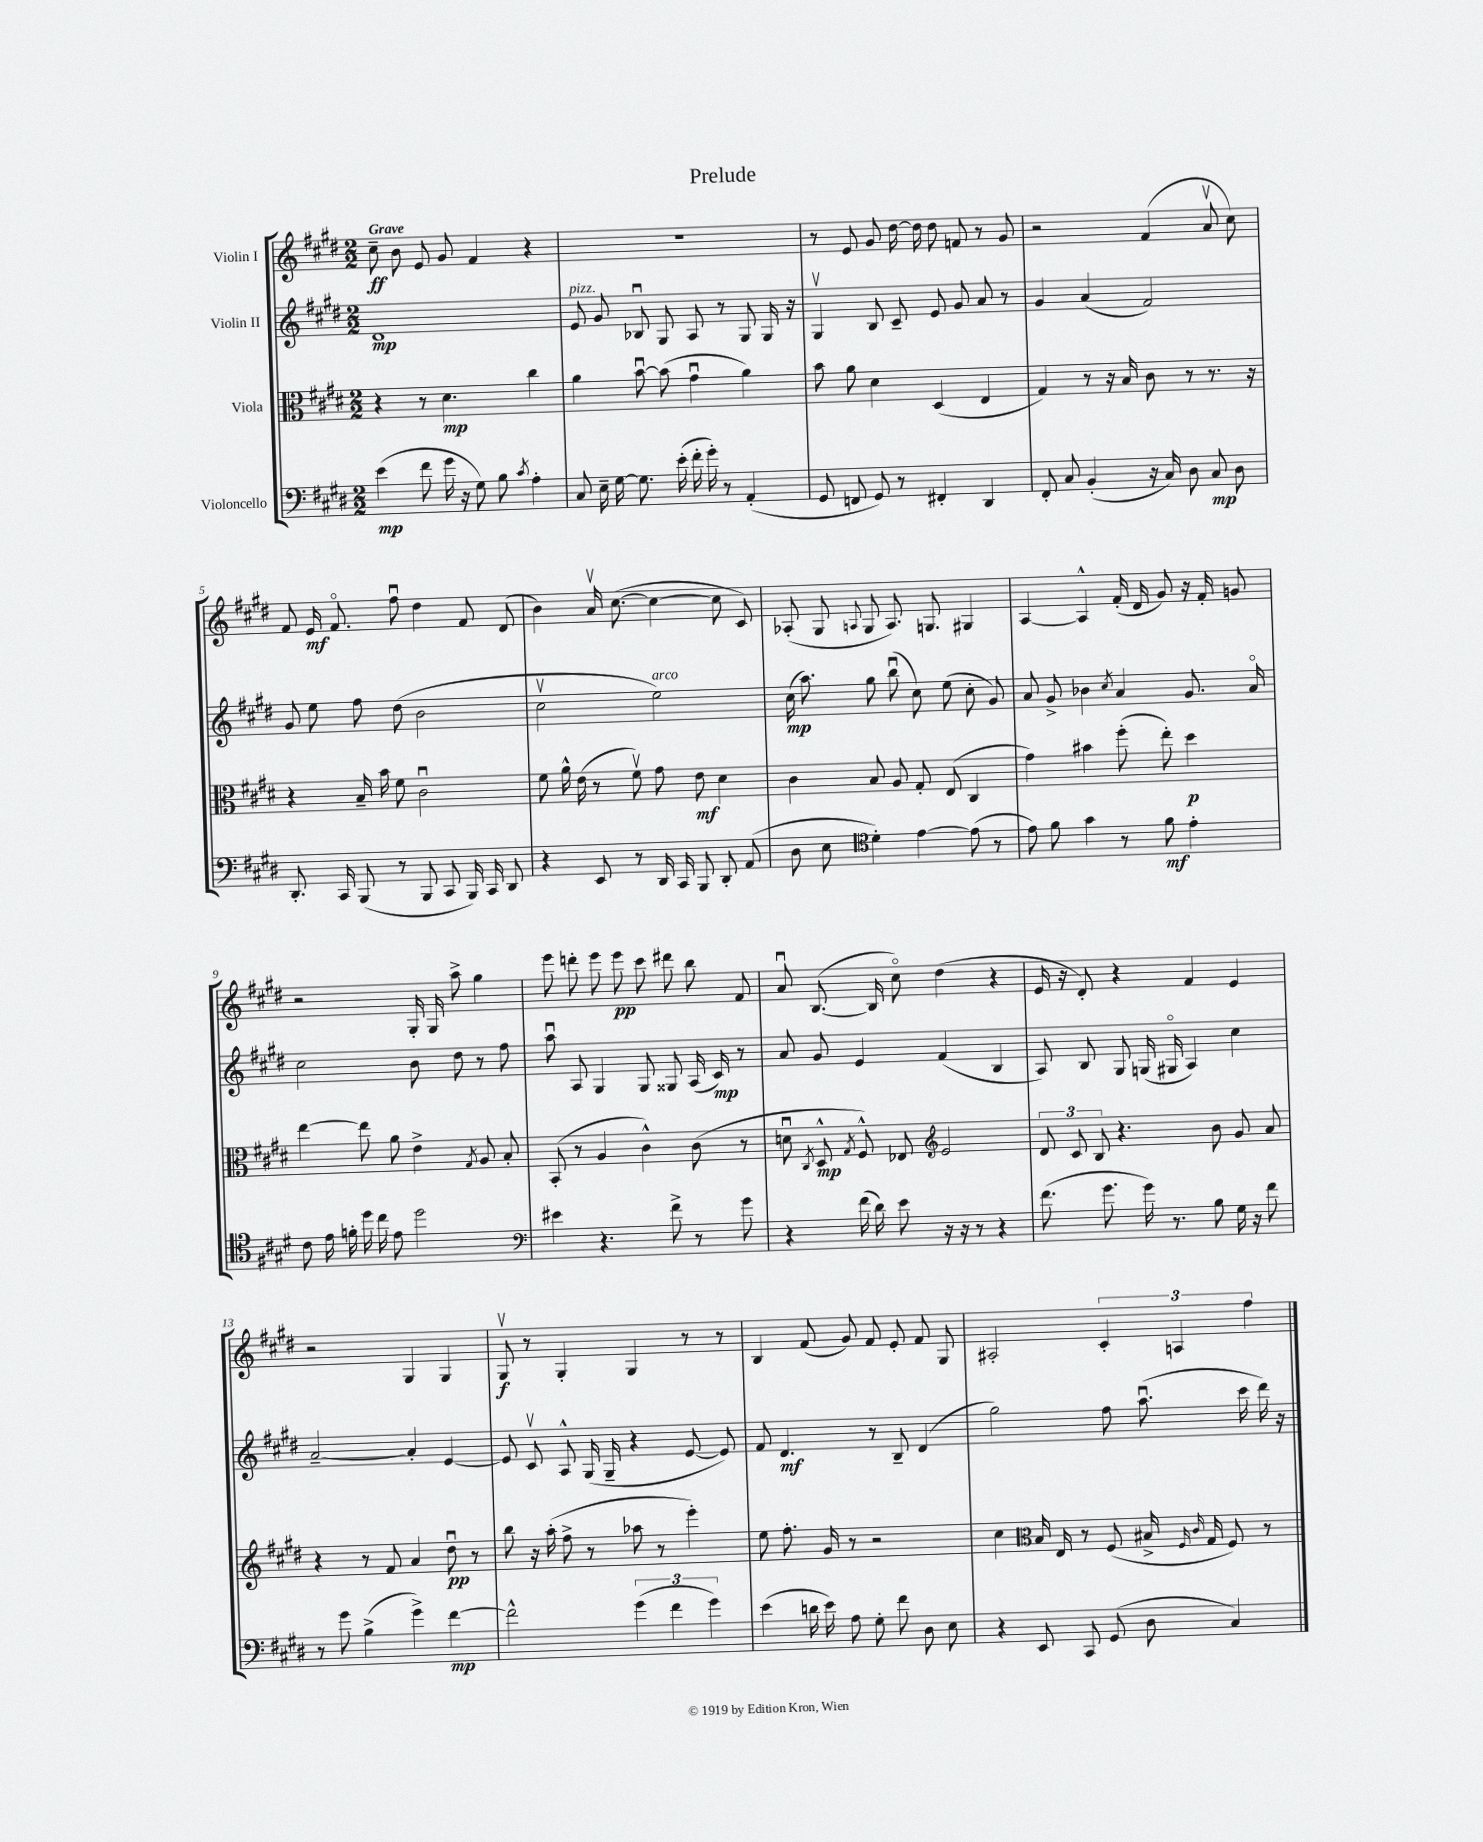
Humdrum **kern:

**kern	**dynam	**kern	**dynam	**kern	**dynam	**kern	**dynam
*part4	*part4	*part3	*part3	*part2	*part2	*part1	*part1
*staff4	*staff4	*staff3	*staff3	*staff2	*staff2	*staff1	*staff1
*I"Violoncello	*	*I"Viola	*	*I"Violin II	*	*I"Violin I	*
*clefF4	*	*clefC3	*	*clefG2	*	*clefG2	*
*k[f#c#g#d#]	*	*k[f#c#g#d#]	*	*k[f#c#g#d#]	*	*k[f#c#g#d#]	*
*M2/2	*	*M2/2	*	*M2/2	*	*M2/2	*
=1	=1	=1	=1	=1	=1	=1	=1
!	!	!	!	!	!	!LO:TX:a:B:t=Grave	!
(4e\	mp	4r	.	1d#	mp	8cc#~\	ff
.	.	.	.	.	.	8b\	.
8f#\	.	8r	.	.	.	8e/	.
16g#\	.	4.d#\	mp	.	.	8g#/	.
16r	.	.	.	.	.	.	.
8G#\)	.	.	.	.	.	4f#/	.
8B\	.	.	.	.	.	.	.
8qc#/	.	.	.	.	.	.	.
4A'\	.	4cc#\	.	.	.	4r	.
=2	=2	=2	=2	=2	=2	=2	=2
!	!	!	!	!LO:TX:a:i:t=pizz.	!	!	!
8C#/	.	4a\	.	8e/	.	1r	.
16E~\	.	.	.	8g#/	.	.	.
[16G#\	.	.	.	.	.	.	.
8.G#\]	.	[8bu\	.	8B-Xu/	.	.	.
.	.	(8b\]	.	8G#/	.	.	.
(16e'\	.	.	.	.	.	.	.
16f#'\	.	4g#u\	.	8A/	.	.	.
16g#'\)	.	.	.	.	.	.	.
8r	.	.	.	8r	.	.	.
(4AA'/	.	4a\)	.	8G#/	.	.	.
.	.	.	.	16G#/	.	.	.
.	.	.	.	16r	.	.	.
=3	=3	=3	=3	=3	=3	=3	=3
8GG#/	.	8b\	.	4G#v/	.	8r	.
8FFn/	.	8a\	.	.	.	8e/	.
8GG#/)	.	4d#\	.	8B/	.	8g#/	.
8r	.	.	.	8c#~/	.	[16dd#\	.
.	.	.	.	.	.	16dd#\]	.
4FF#X'/	.	(4D#/	.	8e/	.	8dd#\	.
.	.	.	.	8g#/	.	8fn/	.
4DD#/	.	4E/	.	8a/	.	8r	.
.	.	.	.	8r	.	8g#/	.
=4	=4	=4	=4	=4	=4	=4	=4
8FF#'/	.	4G#/)	.	4g#/	.	2r	.
8C#/	.	.	.	.	.	.	.
(4BB'/	.	8r	.	(4a/	.	.	.
.	.	16r	.	.	.	.	.
.	.	16B/	.	.	.	.	.
16r	.	8c#\	.	2f#/)	.	(4f#/	.
16C#/)	.	.	.	.	.	.	.
8D#\	.	8r	.	.	.	.	.
8C#/	mp	8.r	.	.	.	8av/	.
8D#\	.	.	.	.	.	8cc#\)	.
.	.	16r	.	.	.	.	.
!!LO:LB:g=z
=5	=5	=5	=5	=5	=5	=5	=5
8.DD#'/	.	4r	.	8g#/	.	8f#/	.
.	.	.	.	8ee\	.	16e/	mf
16CC#/	.	.	.	.	.	8.f#/	.
(8BBB/	.	16B~/	.	8ff#\	.	.	.
.	.	16b\	.	.	.	.	.
8r	.	8f#\	.	(8dd#\	.	8ff#u\	.
8BBB/	.	2c#u\	.	2b\	.	4dd#\	.
8CC#/	.	.	.	.	.	.	.
16BBB/)	.	.	.	.	.	8f#/	.
16CC#/	.	.	.	.	.	.	.
8DD#/	.	.	.	.	.	(8d#/	.
=6	=6	=6	=6	=6	=6	=6	=6
4r	.	8f#\	.	2cc#v\	.	4b\)	.
.	.	16a^^\	.	.	.	.	.
.	.	(16e\	.	.	.	.	.
8EE/	.	8r	.	.	.	16av/	.
.	.	.	.	.	.	([8.cc#\	.
8r	.	8f#v\)	.	.	.	.	.
!	!	!	!	!LO:TX:a:i:t=arco	!	!	!
16DD#/	.	8g#\	.	2ee\)	.	4cc#\_	.
16CC#/	.	.	.	.	.	.	.
8BBB/	.	8e\	mf	.	.	.	.
8DD#'/	.	4d#\	.	.	.	8cc#\]	.
(8AA/	.	.	.	.	.	8c#/)	.
=7	=7	=7	=7	=7	=7	=7	=7
8D#\	.	4c#\	.	(16cc#\	mp	(8A-X'/	.
.	.	.	.	8.aa\)	.	.	.
8E\	.	.	.	.	.	8G#/	.
*clefC4	*	*	*	*	*	*	*
.	.	.	.	.	.	8qqAn/	.
4d#'\)	.	8B/	.	8gg#\	.	8G#/	.
.	.	8A/	.	(8bbu\	.	8.A/)	.
[4e\	.	8G#'/	.	8cc#\)	.	.	.
.	.	.	.	.	.	8.Gn/	.
.	.	(8E/	.	(8ee\	.	.	.
(8e\]	.	4C#/	.	8cc#'\	.	4G#X/	.
8r	.	.	.	8g#/)	.	.	.
=8	=8	=8	=8	=8	=8	=8	=8
8e\)	.	4g#\)	.	8a/	.	[4A/	.
8f#\	.	.	.	8g#^/	.	.	.
4g#\	.	4b#X\	.	4b-X\	.	4A^^/]	.
.	.	.	.	8qcc#/	.	.	.
8r	.	(8ff#'\	.	4a/	.	(16f#'/	.
.	.	.	.	.	.	16d#/	.
8f#\	mf	8ee'\)	.	.	.	8g#/)	.
4e'\	.	4dd#\	p	8.g#/	.	16r	.
.	.	.	.	.	.	16f#'/	.
.	.	.	.	.	.	8gn/	.
.	.	.	.	16a/	.	.	.
!!LO:LB:g=z
=9	=9	=9	=9	=9	=9	=9	=9
8c#\	.	[4ee\	.	2cc#\	.	2r	.
16e\	.	.	.	.	.	.	.
16fn'\	.	.	.	.	.	.	.
16dd#\	.	8ee\]	.	.	.	.	.
16cc#\	.	.	.	.	.	.	.
8e\	.	8a\	.	.	.	.	.
2dd#\	.	4e^\	.	8b\	.	16G#'/	.
.	.	.	.	.	.	16G#/	.
.	.	.	.	8dd#\	.	8aa^\	.
.	.	8qG#/	.	.	.	.	.
.	.	8A/	.	8r	.	4gg#\	.
.	.	8B'/	.	8ff#\	.	.	.
=10	=10	=10	=10	=10	=10	=10	=10
*clefF4	*	*	*	*	*	*	*
4e#X\	.	(8BB'/	.	8aau\	.	8eee\	.
.	.	8r	.	8A/	.	8dddn'\	.
4.r	.	4A/	.	4G#/	.	8eee\	.
.	.	.	.	.	.	8eee\	pp
.	.	4c#^^\)	.	8G#/	.	8ccc#\	.
8f#^\	.	.	.	8G##X/	.	8ddd#X\	.
8r	.	(8c#\	.	(16A/	.	8bb\	.
.	.	.	.	16c#/)	mp	.	.
8g#\	.	8r	.	8r	.	8f#/	.
=11	=11	=11	=11	=11	=11	=11	=11
4r	.	8dnu\	.	8a/	.	8au/	.
.	.	8qC#/	.	.	.	.	.
.	.	8D#^^/	mp	8g#/	.	([8.B/	.
.	.	8qG#/	.	.	.	.	.
(16f#\	.	8F#^^/)	.	4e/	.	.	.
16d#\)	.	.	.	.	.	16B/]	.
8e\	.	8E-X/	.	.	.	8cc#\)	.
*	*	*clefG2	*	*	*	*	*
16r	.	2e/	.	(4f#/	.	(4dd#\	.
16r	.	.	.	.	.	.	.
8r	.	.	.	.	.	.	.
4r	.	.	.	4B/	.	4r	.
=12	=12	=12	=12	=12	=12	=12	=12
(8.f#\	.	12d#/	.	8A/)	.	16e/	.
.	.	.	.	.	.	16r	.
.	.	12c#/	.	.	.	.	.
.	.	.	.	8B/	.	8d#'/)	.
.	.	12B/	.	.	.	.	.
8.g#\	.	.	.	.	.	.	.
.	.	4.r	.	8G#/	.	4r	.
16g#\)	.	.	.	(16Gn/	.	.	.
8.r	.	.	.	16G#X/	.	.	.
.	.	.	.	4A/)	.	4f#/	.
8B\	.	8b\	.	.	.	.	.
16G#\	.	8g#/	.	4cc#\	.	4e/	.
16r	.	.	.	.	.	.	.
8f#\	.	8a/	.	.	.	.	.
!!LO:LB:g=z
=13	=13	=13	=13	=13	=13	=13	=13
8r	.	4r	.	[2a~/	.	2r	.
8g#\	.	.	.	.	.	.	.
(4B^\	.	8r	.	.	.	.	.
.	.	8f#/	.	.	.	.	.
4g#^\)	.	4a/	.	4a'/]	.	4G#/	.
[4f#\	mp	8dd#u\	pp	[4e/	.	4G#/	.
.	.	8r	.	.	.	.	.
=14	=14	=14	=14	=14	=14	=14	=14
2f#^^\]	.	8bb\	.	8e/]	.	8G#v/	f
.	.	16r	.	8c#v/	.	8r	.
.	.	(16aa'\	.	.	.	.	.
.	.	8ff#^\	.	8A^^/	.	4G#'/	.
.	.	8r	.	(16G#/	.	.	.
.	.	.	.	16G#~/	.	.	.
(6g#\	.	8aa-X\	.	4r	.	4G#/	.
.	.	8r	.	.	.	.	.
6f#\	.	.	.	.	.	.	.
.	.	4eee'\)	.	[8e/	.	8r	.
6g#\)	.	.	.	.	.	.	.
.	.	.	.	8e/])	.	8r	.
=15	=15	=15	=15	=15	=15	=15	=15
(4e\	.	8ee\	.	8f#/	.	4B/	.
.	.	8.ff#'\	.	4.d#/	mf	.	.
16dn\	.	.	.	.	.	(8f#/	.
16e\)	.	16g#/	.	.	.	.	.
8A\	.	8r	.	.	.	8g#/)	.
8G#'\	.	2r	.	8r	.	8f#/	.
8f#\	.	.	.	8B~/	.	8e'/	.
8D#\	.	.	.	(4d#/	.	8f#/	.
8E\	.	.	.	.	.	8G#/	.
=16	=16	=16	=16	=16	=16	=16	=16
4r	.	4cc#\	.	2gg#\)	.	2A#X'/	.
*	*	*clefC3	*	*	*	*	*
8EE/	.	16B/	.	.	.	.	.
.	.	16E/	.	.	.	.	.
8CC#/	.	8r	.	.	.	.	.
(8GG#/	.	(8F#/	.	8ff#\	.	6c#'/	.
8D#\	.	16B#X^/	.	(8.aau\	.	.	.
.	.	.	.	.	.	6An/	.
.	.	16qqF#/	.	.	.	.	.
.	.	16qqc#/	.	.	.	.	.
.	.	16G#/	.	.	.	.	.
4C#/)	.	8F#/)	.	.	.	.	.
.	.	.	.	16ccc#\	.	.	.
.	.	.	.	.	.	6ff#\	.
.	.	8r	.	16ddd#\)	.	.	.
.	.	.	.	16r	.	.	.
==	==	==	==	==	==	==	==
*-	*-	*-	*-	*-	*-	*-	*-
